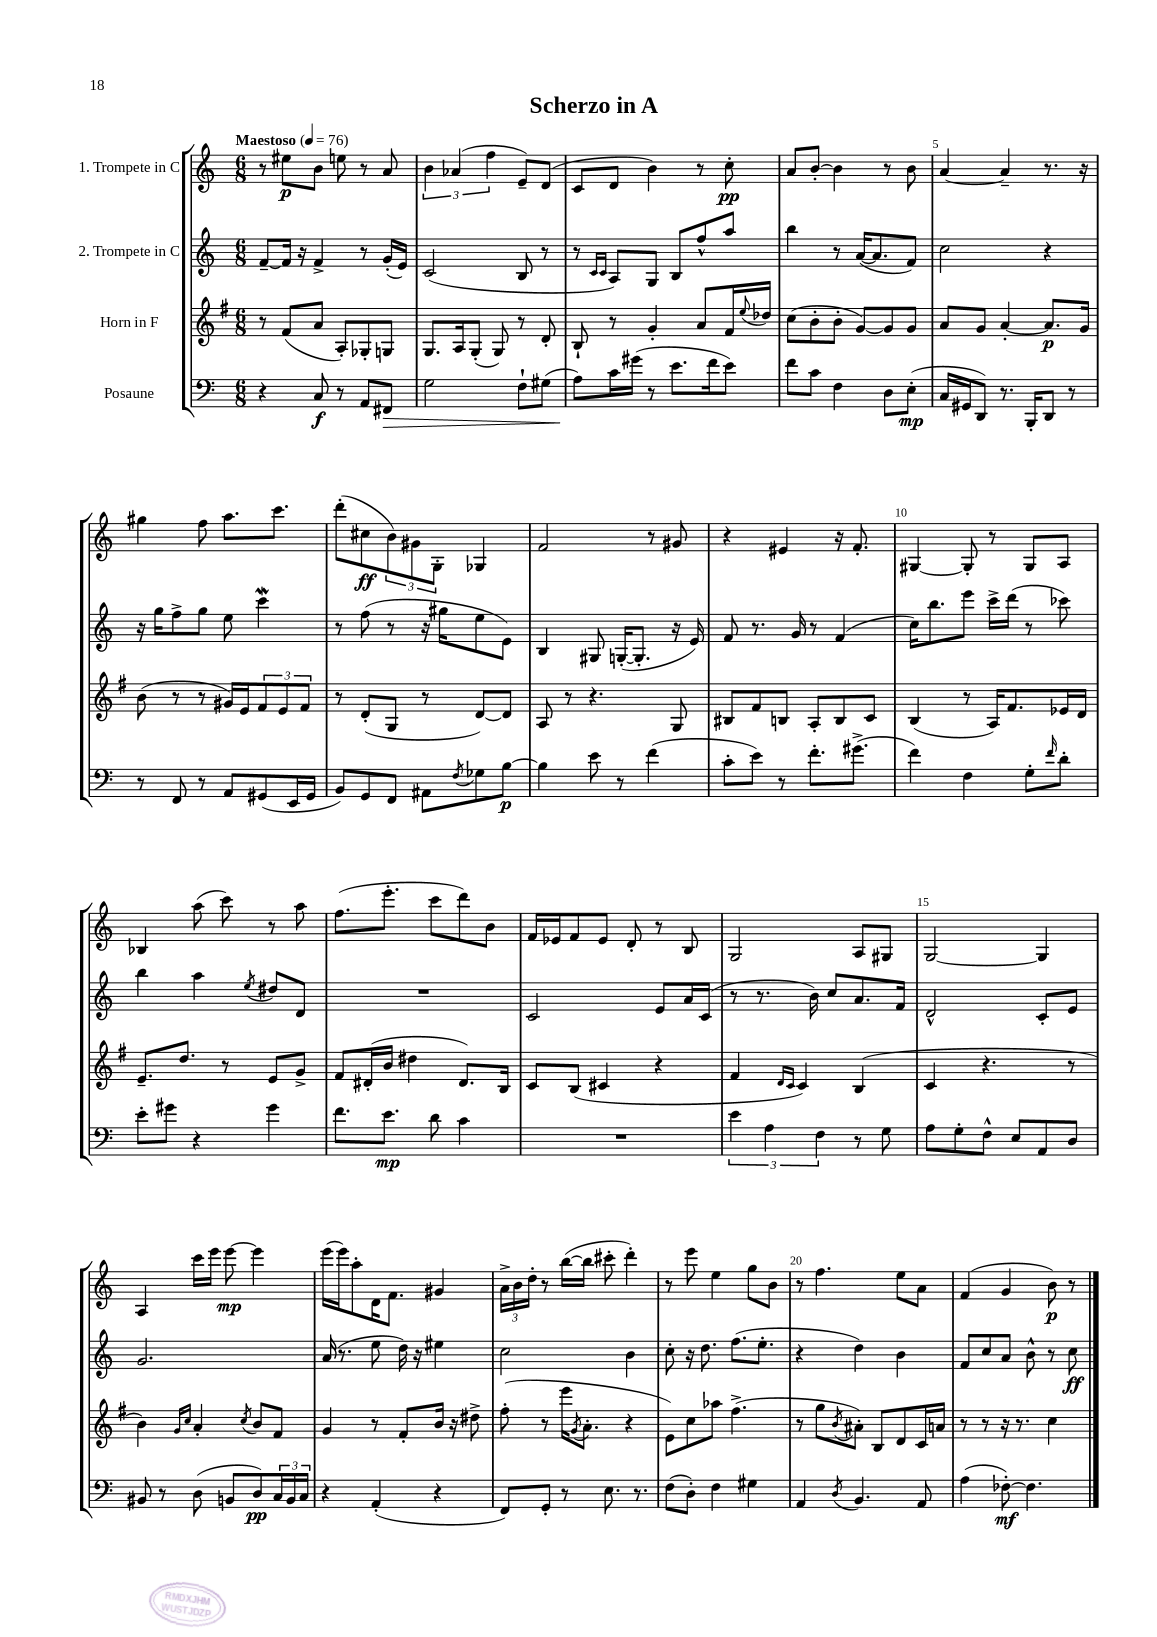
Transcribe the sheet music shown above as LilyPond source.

\header { title = "Scherzo in A" }
<<
\new StaffGroup <<
\new Staff = "s0" \with { instrumentName = "1. Trompete in C" } {
    \clef treble \key c \major \numericTimeSignature \time 6/8 \tempo "Maestoso" 4 = 76
    r8 eis''8\p b'8 e''8 r8 a'8 |
    \tuplet 3/2 { b'4 aes'4( f''4 } e'8--) d'8( |
    c'8 d'8 b'4) r8 c''8-.\pp |
    a'8 b'8~-. b'4 r8 b'8 |
    a'4~ a'4-- r8. r16 |
    gis''4 f''8 a''8. c'''8. |
    d'''8-.( cis''8\ff \tuplet 3/2 { b'8) gis'8 g8-. } ges4 |
    f'2 r8 gis'8 |
    r4 eis'4 r16 f'8.-. |
    gis4~ gis8-. r8 gis8 a8 |
    bes4 a''8( c'''8) r8 a''8 |
    f''8.( e'''8.-. c'''8 d'''8) b'8 |
    f'16 ees'16 f'8 ees'8 d'8-. r8 b8 |
    g2 a8 gis8 |
    g2~ g4 |
    a4 c'''16 e'''16 e'''8~\mp e'''4 |
    e'''16( e'''16) a''8-. d'16 f'8. gis'4 |
    \tuplet 3/2 { a'16-> b'16 d''16-. } r8 b''16~( b''16 cis'''8-. d'''4-.) |
    r8 e'''8 e''4 g''8 b'8 |
    r8 f''4. e''8 a'8 |
    f'4( g'4 b'8\p) r8 \bar "|." |
}
\new Staff = "s1" \with { instrumentName = "2. Trompete in C" } {
    \clef treble \key c \major \numericTimeSignature \time 6/8
    f'8~-- f'16 r16 f'4-> r8 g'16-.( e'16) |
    c'2( b8 r8 |
    r8 \grace { c'16 c'16 } a8) g8 b8 f''8-^ a''8 |
    b''4 r8 a'16~( a'8. f'8) |
    c''2 r4 |
    r16 g''16 f''8-> g''8 e''8 c'''4\mordent |
    r8 f''8( r8 r16 gis''16 e''8 e'8) |
    b4 gis8 g16~-.( g8.-. r16 e'16) |
    f'8 r8. g'16 r8 f'4( |
    c''16) b''8. e'''8 c'''16-> d'''16( r8 ces'''8) |
    b''4 a''4 \acciaccatura { e''8 } dis''8 d'8 |
    R2. |
    c'2 e'8 a'16 c'16( |
    r8 r8. b'16) c''8 a'8. f'16 |
    d'2-^ c'8-. e'8 |
    g'2. |
    a'16( r8. e''8 d''16) r16 eis''4 |
    c''2 b'4 |
    c''8-. r16 d''8. f''8.( e''8.-. |
    r4 d''4) b'4 |
    f'8 c''8 a'8 b'8-^ r8 c''8\ff \bar "|." |
}
\new Staff = "s2" \with { instrumentName = "Horn in F" } {
    \clef treble \key g \major \numericTimeSignature \time 6/8
    r8 fis'8( a'8 a8-.) ges8-. g8 |
    g8. a16 g8-.( g8) r8 d'8-. |
    b8-! r8 g'4-. a'8 fis'16 \appoggiatura { e''8 } des''16 |
    c''8( b'8-. b'8-. g'8~) g'8 g'8 |
    a'8 g'8 a'4~-. a'8.\p g'16 |
    b'8( r8 r8 gis'16) e'16 \tuplet 3/2 { fis'8 e'8 fis'8 } |
    r8 d'8-.( g8 r8 d'8~) d'8 |
    a8 r8 r4. g8 |
    bis8 fis'8 b8 a8-. b8 c'8 |
    b4( r8 a16) fis'8. ees'16 d'16 |
    e'8.-- d''8. r8 e'8 g'8-> |
    fis'8 dis'16-.( b'16 dis''4 dis'8.) b16 |
    c'8 b8( cis'4 r4 |
    fis'4 \grace { d'16 c'16 } c'4) b4( |
    c'4 r4. r8 |
    b'4) \grace { g'16 c''16 } a'4-. \acciaccatura { c''8 } b'8 fis'8 |
    g'4 r8 fis'8-. b'16 r16 dis''8-> |
    fis''8-.( r8 e'''16 \acciaccatura { g'8 } a'8.-. r4 |
    e'8) c''8 aes''8 fis''4.->( |
    r8 g''8 \acciaccatura { b'8 } ais'8-.) b8 d'8 c'16 a'16 |
    r8 r8 r16 r8. c''4 \bar "|." |
}
\new Staff = "s3" \with { instrumentName = "Posaune" } {
    \clef bass \key c \major \numericTimeSignature \time 6/8
    r4 c8\f r8 a,8 fis,8\> |
    g2 f8-! gis8( |
    a8\!) c'16 gis'16( r8 e'8. f'16 e'8) |
    f'8 c'8 f4 d8 e8-.\mp( |
    c16 gis,16 d,8) r8. b,,16-. d,8 r8 |
    r8 f,8 r8 a,8 gis,8( e,16 gis,16 |
    b,8) g,8 f,8 ais,8 \acciaccatura { f8 } ges8 b8~\p |
    b4 e'8 r8 f'4( |
    c'8-. e'8) r8 f'8.-. gis'8.->( |
    f'4) f4 g8-. \grace { f'16 } d'8-. |
    e'8-. gis'8 r4 gis'4 |
    f'8. e'8.\mp d'8 c'4 |
    R2. |
    \tuplet 3/2 { e'4 a4 f4 } r8 g8 |
    a8 g8-. f8-^ e8 a,8 d8 |
    bis,8 r8 d8( b,8 d8\pp) \tuplet 3/2 { c16 b,16 c16 } |
    r4 a,4-.( r4 |
    f,8) g,8-. r8 e8. r8. |
    f8( d8-.) f4 gis4 |
    a,4 \acciaccatura { d8 } b,4. a,8 |
    a4( fes8~-.\mf) fes4. \bar "|." |
}
>>
>>
\layout { \context { \Score \override BarNumber.break-visibility = ##(#f #t #t) barNumberVisibility = #(every-nth-bar-number-visible 5) } }
